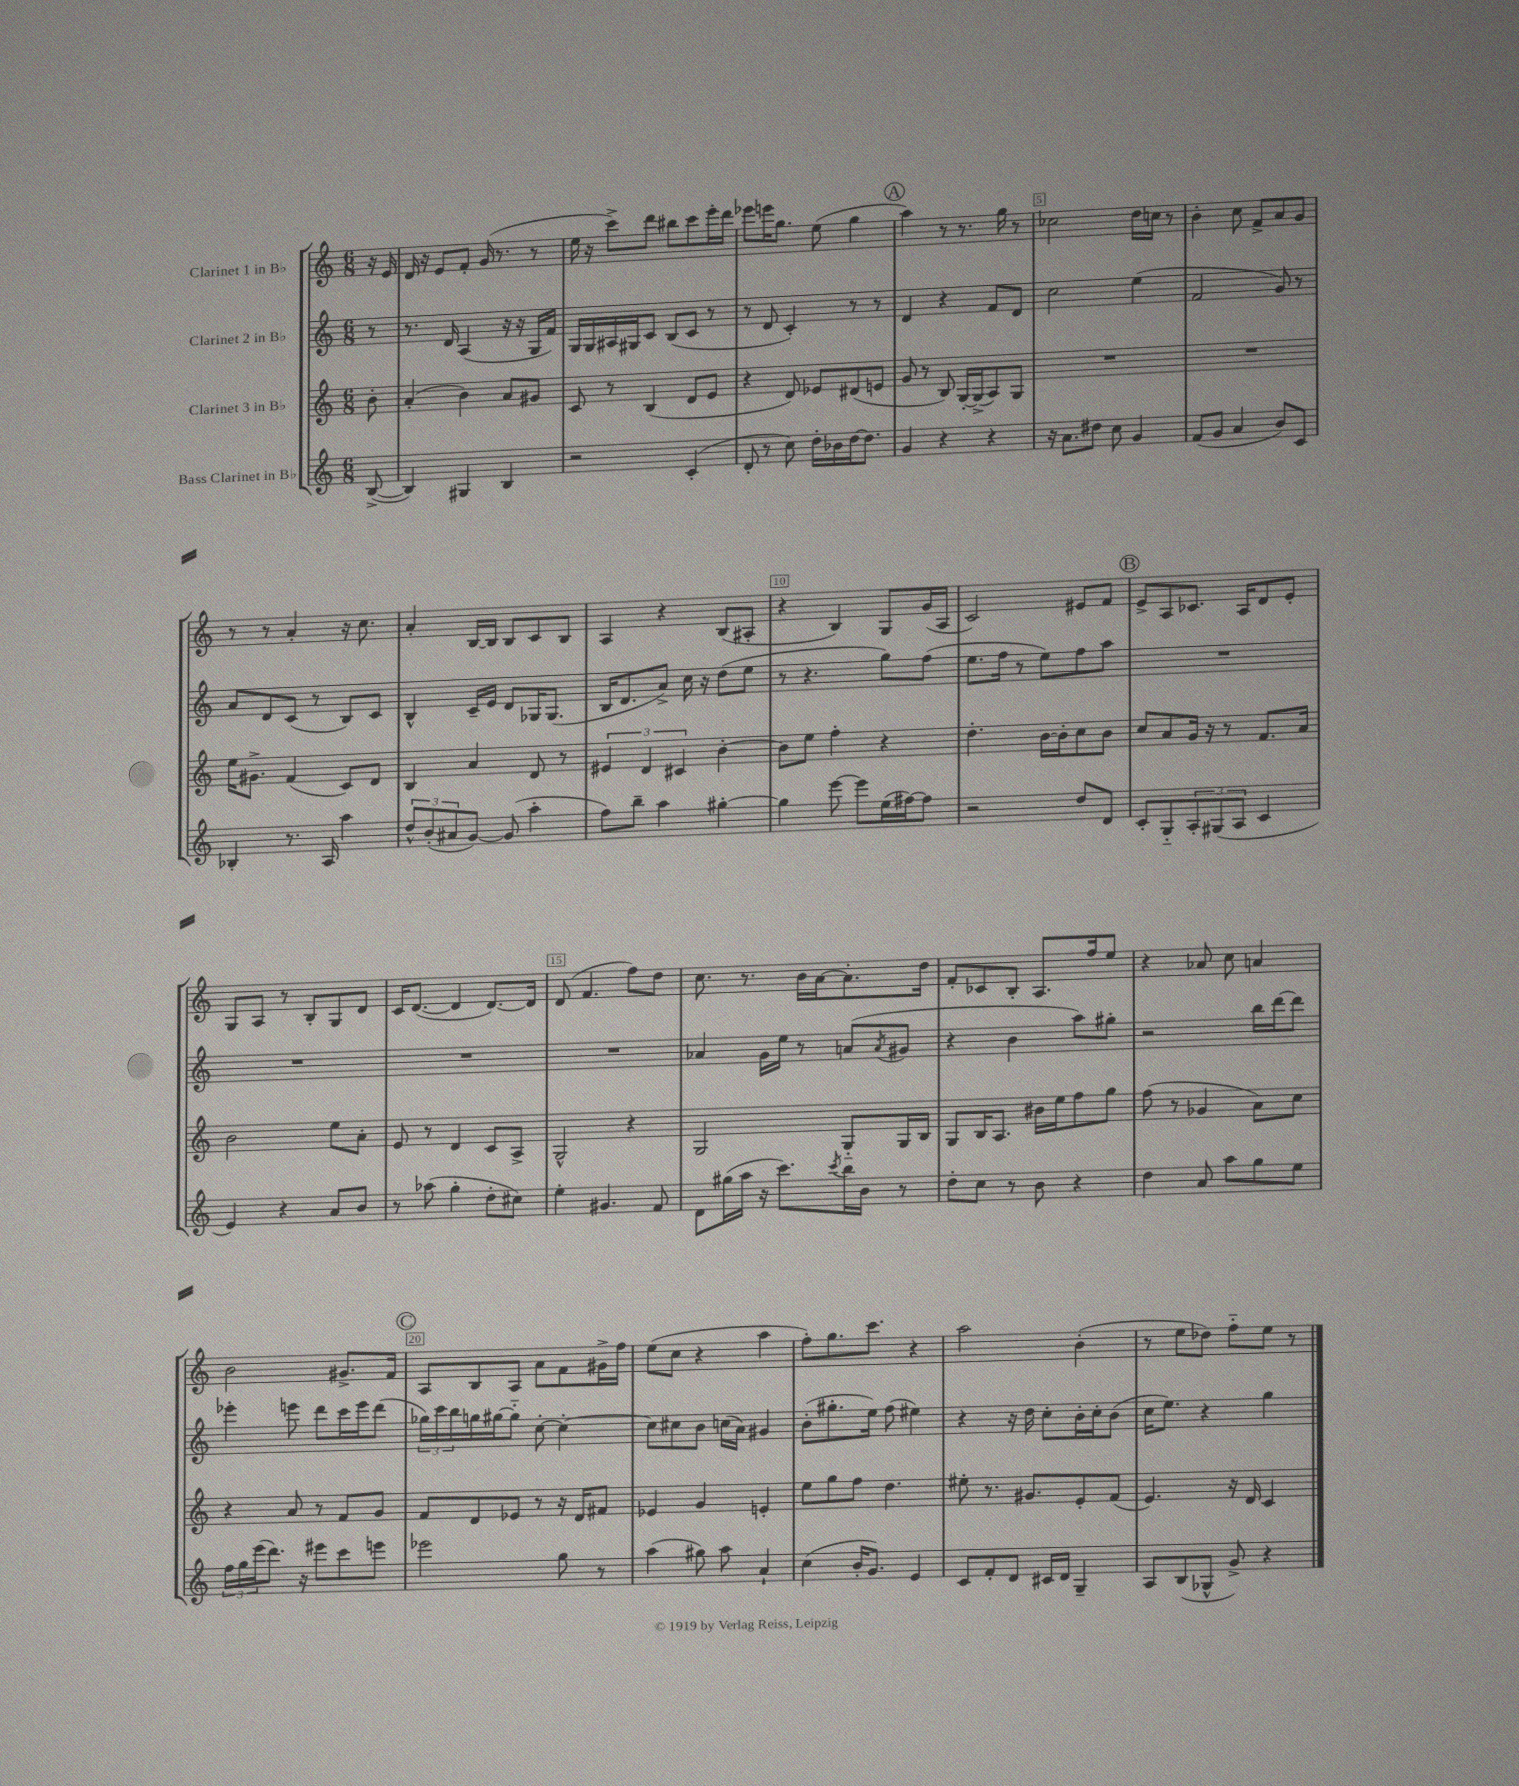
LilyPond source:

<<
\new StaffGroup <<
\new Staff = "s0" \with { instrumentName = "Clarinet 1 in Bb" } {
    \clef treble \key c \major \numericTimeSignature \time 6/8 \partial 8
    r16 e'16 |
    d'16 r16 e'8 f'8-. g'16( r8. r8 |
    e''16 r16 c'''8->) d'''8 bis''8 c'''8 e'''16-. d'''16 |
    ees'''8 e'''16 g''8. e''8( g''4 |
    \mark \markup { \circle "A" } a''4) r8 r8. g''16 r8 |
    ces''2 d''16 c''16 r8 |
    b'4-. c''8 f'8-> a'8 g'8 |
    r8 r8 a'4-. r16 c''8. |
    a'4-. b16~ b16 b8 c'8 b8 |
    a4 r4 b8( ais8-. |
    r4 b4) g8 g'16( a16 |
    c'2) eis'8 f'8 |
    \mark \markup { \circle "B" } e'8-> a8 ces'8. a16 d'8 e'8-. |
    g8 a8 r8 b8-. g8 d'8 |
    c'16 d'8.~( d'4 d'8.~) d'16 |
    d'8( f'4. f''8) d''8 |
    c''8. r8. b'16 a'16~ a'8.-. d''16 |
    f'8-. ces'8 b8-. a8. f''16 e''8 |
    r4 aes'8 c''8 a'4 |
    b'2 gis'8.-> f'16 |
    \mark \markup { \circle "C" } a8 b8 a8 a'8 f'8 gis'16-> f''16 |
    e''8( c''8 r4 a''4 |
    f''8-.) g''8. c'''8. r4 |
    a''2 b'4-.( |
    r8 e''8 des''8) f''8-_ e''8 r8 \bar "|." |
}
\new Staff = "s1" \with { instrumentName = "Clarinet 2 in Bb" } {
    \clef treble \key c \major \numericTimeSignature \time 6/8 \partial 8
    r8 |
    r8. d'16 a4( r16 r16 g16 f'16) |
    g16 g16 ais16 gis16 c'8 b8( c'8 r8 |
    r8 d'8 c'4-.) r8 r8 |
    \mark \markup { \circle "A" } d'4 r4 f'8 d'8 |
    c''2 e''4( |
    f'2 g'8) r8 |
    a'8 d'8 c'8( r8 b8) c'8 |
    b4-^ c'16-- e'16 d'8 ges16 ges8.( |
    b16 d'8. a'8->) c''16 r16 d''8( e''8 |
    r8 r4. g''8) f''8( |
    e''8. f''16 r8 e''8) f''8 a''8 |
    \mark \markup { \circle "B" } R2. |
    R2. |
    R2. |
    R2. |
    aes'4 g'16 e''16 r8 a'8( \acciaccatura { a'8 } gis'8 |
    r4 b'4 a''8) gis''8-. |
    r2 b''16 d'''16~ d'''8 |
    ees'''4-. e'''8 d'''8 c'''16 e'''16 d'''8( |
    \mark \markup { \circle "C" } \tuplet 3/2 { ges''16) c'''16 b''16 } g''16 gis''16~ gis''8-_ c''8~-. c''4~-. |
    c''8 cis''8 b'8 c''16( a'16) gis'4 |
    b'8-.( gis''8.-. e''16) f''8( eis''4) |
    r4 r16 d''16 c''8-. b'16-. c''16-. b'8( |
    c''16 e''8.) r4 g''4 \bar "|." |
}
\new Staff = "s2" \with { instrumentName = "Clarinet 3 in Bb" } {
    \clef treble \key c \major \numericTimeSignature \time 6/8 \partial 8
    b'8-. |
    a'4-.( b'4) a'8 gis'8 |
    c'8 r8 b4( d'8 e'8 |
    r4 d'8) ees'8 dis'8( e'8 |
    \mark \markup { \circle "A" } g'8 r8 b8) g16~-. g16->( a8) g8 |
    R2. |
    R2. |
    e''16 gis'8.-> f'4( c'8) d'8 |
    b4 a'4 d'8 r8 |
    \tuplet 3/2 { eis'4 d'4 cis'4 } b'4~-. |
    b'8 e''8 f''4-. r4 |
    d''4.-. b'16~ b'16-. c''8 b'8 |
    \mark \markup { \circle "B" } c''8 a'8 g'16 r16 r8 f'8. a'16 |
    b'2 e''8 a'8-. |
    e'8 r8 d'4 c'8 a8-> |
    g2-^ r4 |
    g2 g8-_ g16 b16 |
    g8 b16 a8. bis'16 e''16 f''8 g''8 |
    f''8( r8 ges'4 a'8) c''8 |
    r4 a'8 r8 f'8 g'8 |
    \mark \markup { \circle "C" } f'8 d'8 ees'8 r8 r16 d'16 fis'8 |
    ees'4 g'4 e'4-. |
    e''8 g''8 f''8 d''4. |
    eis''8-. r8. gis'8. e'8-. f'8( |
    e'4.) r16 d'16 c'4 \bar "|." |
}
\new Staff = "s3" \with { instrumentName = "Bass Clarinet in Bb" } {
    \clef treble \key c \major \numericTimeSignature \time 6/8 \partial 8
    b8~->( |
    b4) gis4 b4 |
    r2 c'4-.( |
    d'8-. r8 c''8) d''16-. bes'16 d''16~ d''8. |
    \mark \markup { \circle "A" } g'4 r4 r4 |
    r16 a'8. dis''8 c''8 g'4 |
    f'8( g'8 a'4 b'8) c'8 |
    bes4-. r8. a16 a''4 |
    \tuplet 3/2 { d''8-^ b'8-.( ais'8 } g'8~) g'8( a''4-. |
    f''8) b''8-- a''4 gis''4~-. |
    gis''4 e'''8~ e'''8 e''16( fis''16~) fis''8 |
    r2 d''8 d'8 |
    \mark \markup { \circle "B" } c'8-. g8-_ \tuplet 3/2 { a8-. gis8( a8 } c'4 |
    e'4) r4 a'8 b'8 |
    r8 aes''8( g''4-. d''8-. cis''8) |
    e''4-. gis'4. f'8 |
    d'8 gis''16( a''16 r16 c'''8.) \acciaccatura { c'''8 } b''16 b'16 r8 |
    d''8-. c''8 r8 b'8 r4 |
    d''4 a'8 a''8 g''8 e''8 |
    \tuplet 3/2 { f''16 g''16 e'''16( } d'''8.) r16 eis'''8 c'''8 e'''8 |
    \mark \markup { \circle "C" } ees'''2 g''8 r8 |
    a''4( gis''8) a''8 a'4-! |
    c''4( b'16-. g'8.) e'4 |
    c'8 f'8-. d'8 cis'16 d'16 g4-- |
    a8 b8( ges8-^ g'8->) r4 \bar "|." |
}
>>
>>
\layout { \context { \Score \override BarNumber.break-visibility = ##(#f #t #t) barNumberVisibility = #(every-nth-bar-number-visible 5) \override BarNumber.stencil = #(make-stencil-boxer 0.1 0.3 ly:text-interface::print) } }
